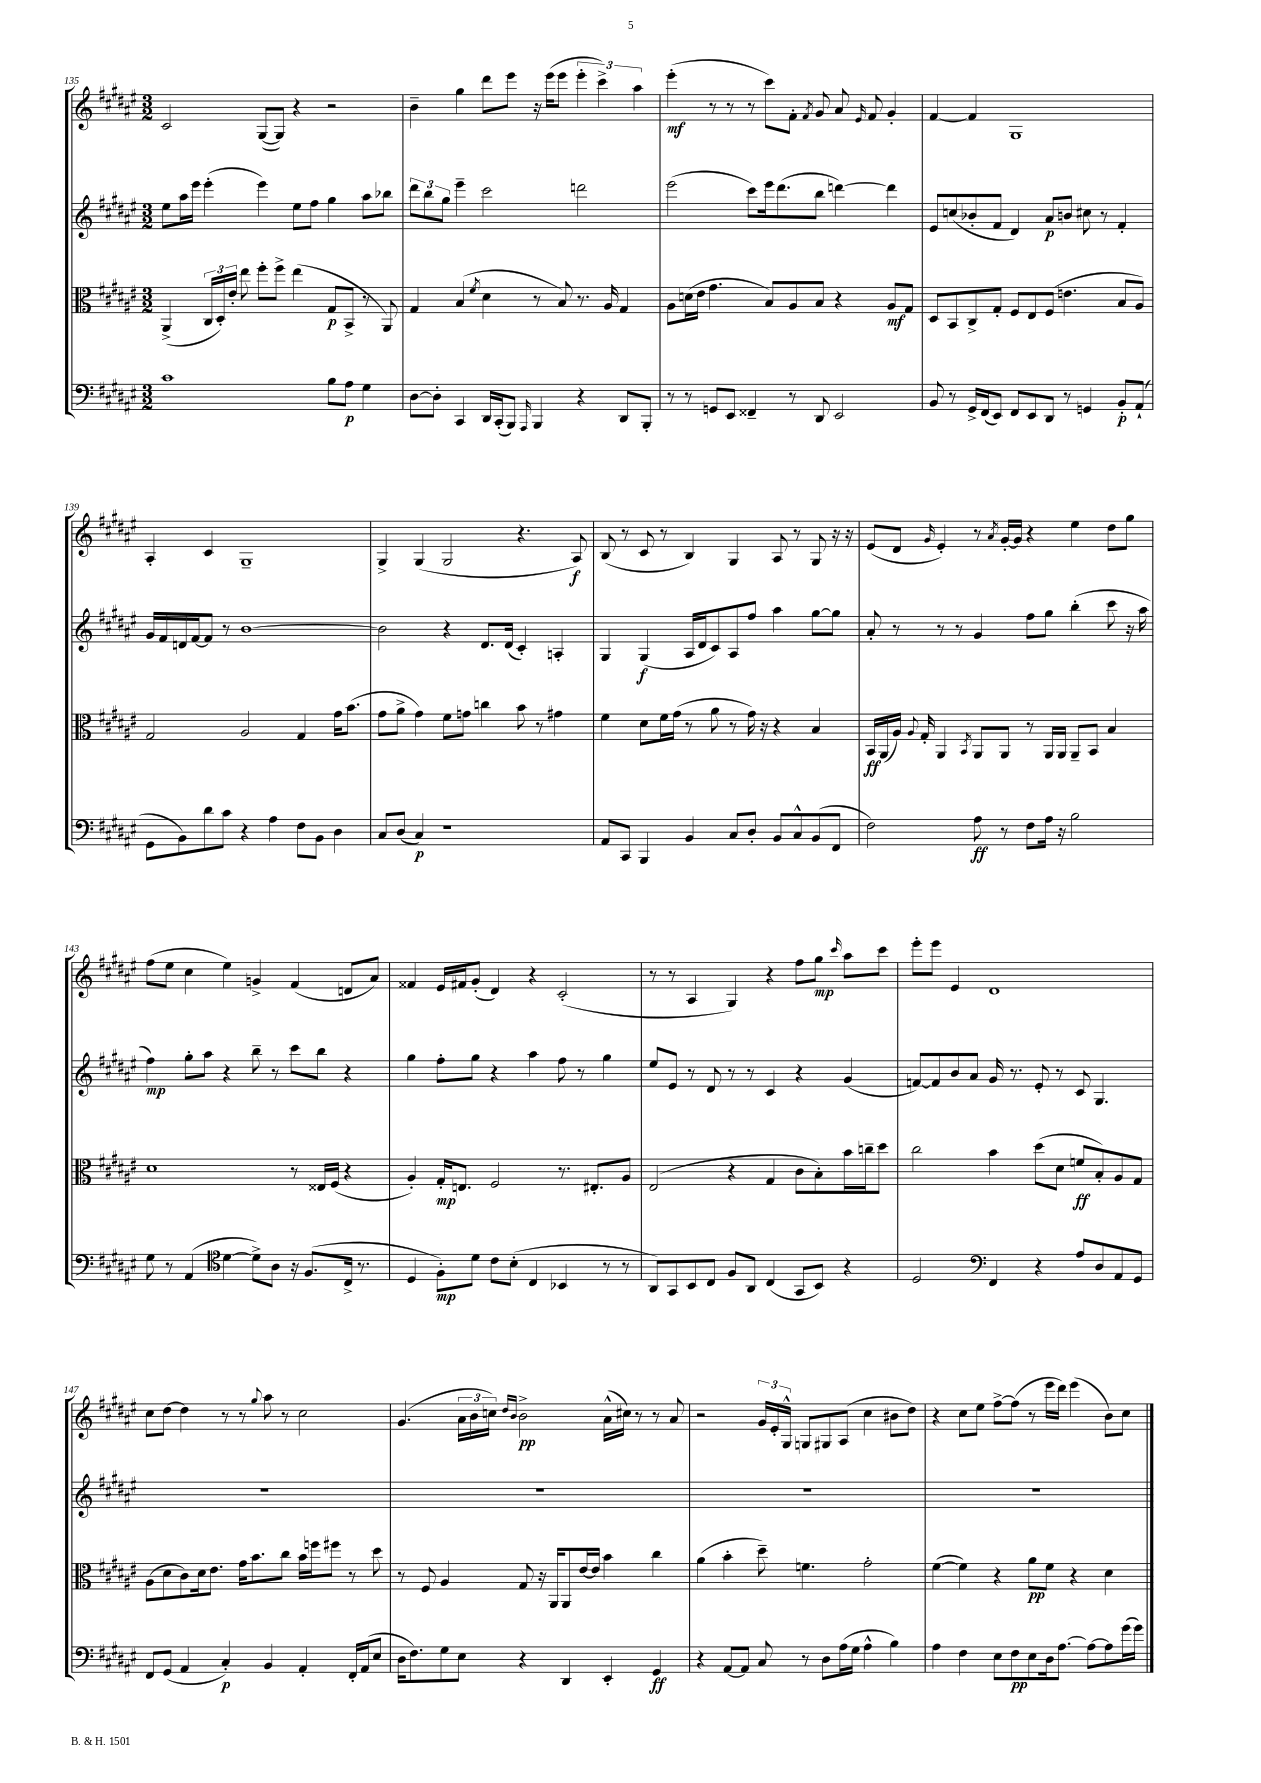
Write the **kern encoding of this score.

**kern	**kern	**kern	**kern
*staff4	*staff3	*staff2	*staff1
*clefF4	*clefC3	*clefG2	*clefG2
*k[f#c#g#d#a#e#]	*k[f#c#g#d#a#e#]	*k[f#c#g#d#a#e#]	*k[f#c#g#d#a#e#]
*M3/2	*M3/2	*M3/2	*M3/2
1c#	(4AA#^/	8ee#\L	2c#/
.	.	16aa#\L	.
.	.	16eee#\JJ	.
.	24C#/LL	(4eee#'\	.
.	24D#'/)	.	.
.	24e#'/JJ	.	.
.	8ee#\	.	.
.	8ff#'\L	4eee#\)	([8G#/L
.	8ff#^\J	.	8G#/]J)
.	(4ee#\	8ee#\L	4r
.	.	8ff#\J	.
8B\L	8G#/L	4gg#\	2r
8A#\J	8BB^/J	.	.
4G#\	8r	8aa#\L	.
.	8AA#/)	8bb-\J	.
=	=	=	=
[8D#\L	4G#/	12ddd#\L	4b~\
.	.	12bb\	.
8D#'\]J	.	.	.
.	.	12gg#\J	.
4CC#/	(4B/	4eee#~\	4gg#\
.	8qf#/	.	.
16DD#/LL	4d#\	2ccc#\	8ddd#\L
(16CC#'/J	.	.	.
8BBB/J)	.	.	8eee#\J
16qqAAA#/	.	.	.
4BBB/	8r	.	16r
.	.	.	(16eee#\LK
.	8B/)	.	8eee#\J
4r	8.r	2ddd\	6eee#'\
.	.	.	6ccc#^\)
.	16A#/	.	.
8DD#/L	4G#/	.	.
.	.	.	6aa#\
8BBB'/J	.	.	.
=	=	=	=
8r	8A#\L	(2eee#\	(4eee#'\
8r	(16d\L	.	.
.	16e#\JJ	.	.
8GG/L	4.g#\	.	8r
8EE#/J	.	.	8r
4FF##~/	.	8ccc#\L)	8r
.	8B/L)	16eee#\k	8ccc#\L)
.	.	(8.ddd#\	.
8r	8A#/	.	8f#'\J
.	.	.	8qf#/
8DD#/	8B/J	8bb\J	8g#/
2EE#/	4r	[4ddd\)	8a#/
.	.	.	16qqe#/
.	.	.	8f#/
.	8A#/L	4ddd\]	4g#'/
.	8G#/J	.	.
=	=	=	=
8BB/	8D#/L	8e#/L	[4f#/
8r	8BB/	(8cc/	.
16GG#^/LL	8C#^/	8b-'/	4f#/]
(16FF#/J	.	.	.
8EE#/J)	8G#'/J	8f#/J	.
8FF#/L	8F#/L	4d#/)	1G#
8EE#/	8E#/	.	.
8DD#/J	(8F#/J	8a#/L	.
8r	4.e\	8b/J	.
4GG/	.	8cc#\	.
.	.	8r	.
8BB'/L	8B/L	4f#'/	.
(8AA#`/J	8A#/J)	.	.
=	=	=	=
8GG#\L	2G#/	16g#/LL	4A#'/
.	.	16f#/	.
8BB\)	.	16d/	.
.	.	[16f#/J	.
8d#\	.	8f#/]J	4c#/
8c#\J	.	8r	.
4r	2A#/	[1b	1G#~
4A#\	.	.	.
8F#\L	4G#/	.	.
8BB\J	.	.	.
4D#\	16g#\LK	.	.
.	(8.b\J	.	.
=	=	=	=
8C#/L	8g#\L	2b\]	4G#^/
(8D#/J	8a#^\J	.	.
4C#/)	4g#\)	.	(4G#/
1r	8f#\L	4r	2G#/
.	8g\J	.	.
.	4cc\	8.d#/L	.
.	.	(16d#/Jk	.
.	8b\	4c#'/)	4.r
.	8r	.	.
.	4g#\	4A'/	.
.	.	.	8A#/)
=	=	=	=
8AA#/L	4f#\	4G#/	(8B/
8CC#/J	.	.	8r
4BBB/	8d#\L	(4G#/	8c#/
.	16f#\L	.	8r
.	(16g#\JJ	.	.
4BB/	8r	16A#/LL	4B/)
.	.	16d#/J	.
.	8a#\	8c#/)	.
8C#/L	8r	8A#/	4G#/
8D#'/J	16g#\)	8ff#/J	.
.	16r	.	.
8BB/L	4r	4aa#\	8A#/
8C#^^/	.	.	8r
(8BB/	4B/	[8gg#\L	8G#/
8FF#/J	.	8gg#\]J	16r
.	.	.	16r
=	=	=	=
2F#\)	16BB/LL	8a#'/	(8e#/L
.	(16AA#/	.	.
.	16A#/JJ)	8r	8d#/J
.	8qqA#/	.	.
.	16G#'/	.	.
.	.	.	16qqg#/
.	4AA#/	8r	4e#'/)
.	.	8r	.
.	8qBB/	.	.
8A#\	8AA#/L	4g#/	8r
.	.	.	8qa#/
8r	8AA#/J	.	[16g#'/LL
.	.	.	16g#/]JJ
8F#\L	8r	8ff#\L	4r
16A#\Jk	16AA#/LL	8gg#\J	.
16r	16AA#/JJ	.	.
2B\	8AA#~/L	(4bb'\	4ee#\
.	8BB/J	.	.
.	4B/	8ccc#\	8dd#\L
.	.	16r	8gg#\J
.	.	16aa#\	.
=	=	=	=
8G#\	1d#	4ff#\)	(8ff#\L
8r	.	.	8ee#\J
(4AA#/	.	8gg#'\L	4cc#\
.	.	8aa#\J	.
*clefC4	*	*	*
[4d#\	.	4r	4ee#\)
8d#^\]L)	.	8bb~\	4g^/
8A#\J	.	8r	.
16r	8r	8ccc#\L	(4f#/
(8.F#/L	.	.	.
.	16E##/LL	8bb\J	.
.	(16F#/JJ	.	.
16C#^/Jk	4r	4r	8d/L
8.r	.	.	.
.	.	.	8a#/J)
=	=	=	=
4D#/	4A#'/)	4gg#\	4f##/
8F#'\L)	16G#'/LK	8ff#'\L	16e#/LL
.	8.E/J	.	16f#/J
8d#\J	.	8gg#\J	(8g#'/J
8c#\L	2F#/	4r	4d#/)
(8B'\J	.	.	.
4C#/	.	4aa#\	4r
4BB-/	8.r	8ff#\	(2c#'/
.	.	8r	.
.	8.E#'/L	.	.
8r	.	4gg#\	.
8r	8A#/J	.	.
=	=	=	=
8AA#/L)	(2E#/	8ee#/L	8r
8GG#/	.	8e#/J	8r
8BB/	.	8r	4A#/
8C#/J	.	8d#/	.
8F#/L	4r	8r	4G#/)
8AA#/J	.	8r	.
(4C#/	4G#/	4c#/	4r
8GG#/L	8c#\L	4r	8ff#\L
8BB/J)	8B'\)	.	8gg#\J
.	.	.	16qqccc#/
4r	16b\L	(4g#/	8aa#\L
.	16cc~\J	.	.
.	8dd#\J	.	8ccc#\J
=	=	=	=
2D#/	2cc#\	[8f/L)	8eee#'\L
.	.	8f/]	8eee#\J
.	.	8b/	4e#/
.	.	8a#/J	.
*clefF4	*	*	*
4FF#/	4b\	16g#/	1d#
.	.	8.r	.
4r	(8dd#\L	8e#'/	.
.	8d#\J	8r	.
8A#/L	8f/L	8c#/	.
8D#/	8B'/)	4.G#/	.
8AA#/	8A#/	.	.
8GG#/J	8G#/J	.	.
=	=	=	=
8FF#/L	(8A#\L	1.r	8cc#\L
(8GG#/J	8d#\	.	[8dd#\J
4AA#/	8c#\)	.	4dd#\]
.	16d#\k	.	.
.	8.e#\J	.	.
4C#'/)	.	.	8r
.	16g#\LK	.	8r
.	8.b\	.	.
.	.	.	8qqgg#/
4BB/	.	.	8aa#\
.	8cc#\J	.	8r
4AA#'/	16b\LL	.	2cc#\
.	16ff\J	.	.
.	8ff#\J	.	.
16FF#'/LL	8r	.	.
(16AA#/J	.	.	.
8E#/J	8dd#\	.	.
=	=	=	=
16D#\LK	8r	1.r	(4.g#/
8.F#\)	.	.	.
.	8F#/	.	.
8G#\	4A#/	.	.
8E#\J	.	.	24a#\LL
.	.	.	24b\
.	.	.	24cc\JJ)
.	.	.	16qqdd#/LL
.	.	.	16qqb/JJ
4r	8G#/	.	2b^\
.	16r	.	.
.	16AA#/LK	.	.
4DD#/	8AA#/	.	.
.	[16e#/L	.	.
.	16e#/]JJ	.	.
4EE#'/	4b\	.	(16a#^^\LL
.	.	.	16cc#\JJ)
.	.	.	8r
4GG#/	4cc#\	.	8r
.	.	.	8a#/
=	=	=	=
4r	(4a#\	1.r	2r
[8AA#/L	4b'\	.	.
8AA#/]J	.	.	.
8C#/	8dd#~\)	.	24g#/LL
.	.	.	24e#'/
.	.	.	24G#^^/JJ
8r	4.f\	.	8G/L
8D#\L	.	.	8G#/
(16A#\L	.	.	(8A#/J
16G#\JJ	.	.	.
4A#^^\	2g#'\	.	4cc#\
4B\)	.	.	8b#\L
.	.	.	8dd#\J)
=	=	=	=
4A#\	([4f#\	1.r	4r
4F#\	4f#\])	.	8cc#\L
.	.	.	8ee#\J
8E#\L	4r	.	[8ff#^\L
8F#\	.	.	(8ff#\]J
8E#\	8a#\L	.	8r
16D#\k	8f#\J	.	16eee#\LL
[8.A#\J	.	.	16ddd#\JJ)
.	4r	.	(4eee#\
8A#\_L	.	.	.
8A#\]	4d#\	.	8b\L)
(16g#\L	.	.	8cc#\J
16g#\JJ)	.	.	.
==	==	==	==
*-	*-	*-	*-
